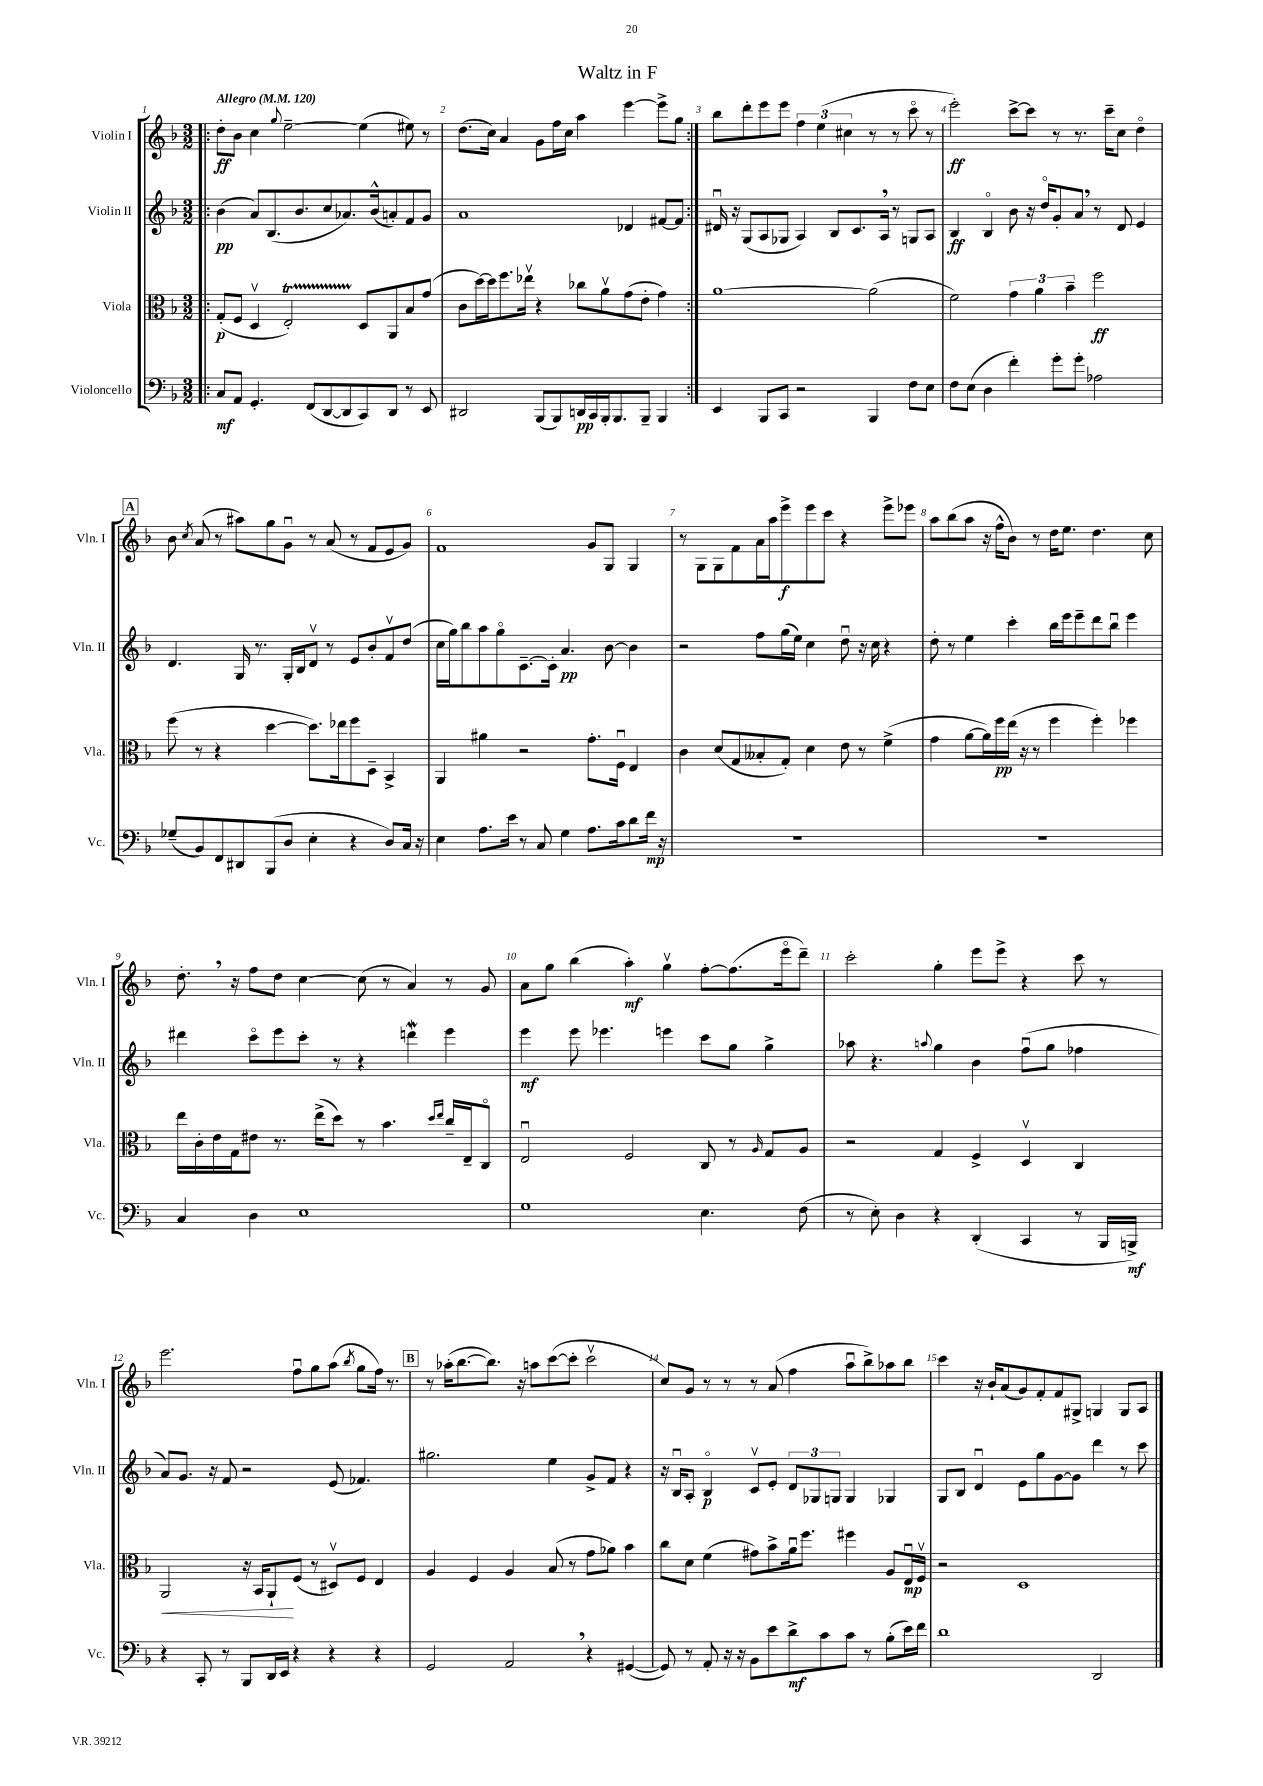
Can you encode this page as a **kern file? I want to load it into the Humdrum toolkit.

**kern	**kern	**kern	**kern
*staff4	*staff3	*staff2	*staff1
*clefF4	*clefC3	*clefG2	*clefG2
*k[b-]	*k[b-]	*k[b-]	*k[b-]
*M3/2	*M3/2	*M3/2	*M3/2
*MM120	*MM120	*MM120	*MM120
=!|:	=!|:	=!|:	=!|:
8C	(8G'	(4b-	8dd'
8AA	8F	.	8b-
4.GG'	4Dv	8a)	4cc
.	.	(8.B-	.
.	.	.	8qqgg
.	2E')	.	[2ee~
.	.	8.b-	.
(8FF	.	.	.
[8DD	.	8cc	.
8DD]	.	8.a-)	.
8CC)	8D	.	(4ee]
.	.	(16b-^^	.
8DD	8AA	8a')	.
8r	8B-	8f	8ee#)
8EE	(8g	8g	8r
=	=	=	=
2DD#	8c	1a	(8.dd
.	[16dd)	.	.
.	16dd]	.	16cc)
.	8.ff	.	4a
.	16ee-v	.	.
(8BBB-	4r	.	8g
8BBB-)	.	.	16ff
.	.	.	16cc
16DD	8cc-	.	4aa
16CC	.	.	.
16BBB-'	8av	.	.
8.BBB-	.	.	.
.	(8g	4d-	[4eee
8BBB-~	8e'	.	.
4BBB-	4g)	[8f#	8eee^]
.	.	8f#]	8gg
=:|!	=:|!	=:|!	=:|!
4EE	[1a	16d#u	8bb-
.	.	16r	.
.	.	(8G	8ddd'
8BBB-	.	8A	8eee
8CC	.	8G-	8eee
2r	.	4A)	6ff
.	.	.	(6ee
.	.	8B-	.
.	.	.	6cc#
.	.	8.c	.
4BBB-	(2a]	.	8r
.	.	16A	.
.	.	8r	8r
8F	.	8G	8ccco
8E	.	8A	8r
=	=	=	=
8F	2f)	4B-	2eee')
(8E	.	.	.
4D	.	4B-o	.
4f')	6g	8b-	[8ccc^
.	.	16r	8ccc]
.	6a	.	.
.	.	16ddo	.
8g'	.	8g'	8r
.	6b-~	.	.
8g'	.	8a	8.r
2A-	2ff	8r	.
.	.	.	16ccc~
.	.	8d	8cc
.	.	4e	4ddo
=	=	=	=
(8G-~	(8ff	4.d	8b-
.	.	.	8qcc
8BB-)	8r	.	(8a
8FF	4r	.	8r
8DD#	.	16G	8aa#)
.	.	8.r	.
(8BBB-	[4dd	.	8gg
8D	.	16G'	8gu
.	.	16B-	.
4E'	8.dd])	8dv	8r
.	.	8r	(8a
.	16ee-	.	.
4r	8ff	8e	8r
.	8D~	8b-'	8f
8D)	4BB-^	8fv	8e
16C	.	(8dd	8g)
16r	.	.	.
=	=	=	=
4E	4AA	16cc	1f
.	.	16gg)	.
.	.	8bb-	.
8.A	4a#	8aa	.
.	.	8ggo	.
16e	.	.	.
8r	2r	[8.c~	.
8C	.	.	.
.	.	16c']	.
4G	.	4.a	.
8.A	8.g'	.	8g
.	.	[8b-	8G
16c	16Fu	.	.
8d	4E	4b-]	4G
16f	.	.	.
16r	.	.	.
=	=	=	=
1.r	4c	2r	8r
.	.	.	8G
.	(8d	.	8G
.	8G	.	8f
.	8B--'	8ff	16a
.	.	.	16aa
.	8G')	(16gg	8eee^
.	.	16ee)	.
.	4d	4cc	8eee
.	.	.	8ccc
.	8e	8ddu	4r
.	8r	16r	.
.	.	16cc	.
.	(4f^	4r	8eee^
.	.	.	8eee-
=	=	=	=
1.r	4g	8dd'	8aa
.	.	8r	(8bb-
.	[8a	4ee	8aa
.	16a])	.	16r
.	16ff	.	16ff^^
.	(16ee	4ccc'	8b-)
.	16r	.	.
.	8r	.	8r
.	4ff	16bb-	16dd
.	.	16eee	8.ee
.	.	8eee~	.
.	4ff')	8ddd	4.dd
.	.	8bb-u	.
.	4ff-	4eee	.
.	.	.	8cc
=	=	=	=
4C	16ee	4ddd#	8.dd'
.	16c'	.	.
.	16e	.	.
.	16G	.	16r
4D	8e#	8ccco	8ff
.	8.r	8eee	8dd
1E	.	8ccc'	[4cc
.	(16ee^	.	.
.	8dd)	8r	.
.	8r	4r	(8cc]
.	4.b-	.	8r
.	.	4ddd	4a)
.	16qqdd	.	.
.	16qqee	.	.
.	16cc~	4eee	8r
.	16E~	.	.
.	8Co	.	8g
=	=	=	=
1G	2Eu	4eee	8a
.	.	.	8gg
.	.	8eee	(4bb-
.	.	4.eee-	.
.	2F	.	4aa')
.	.	4eee	4ggv
4.E	8C	8ccc	[8ff'
.	8r	8gg	(8.ff]
.	16qqA	.	.
.	8G	4gg^	.
.	.	.	16eeeo
(8F	8A	.	8ddd~)
=	=	=	=
8r	2r	8aa-	2ccc'
8E')	.	4.r	.
4D	.	.	.
.	.	8qqaa	.
4r	4G	4gg	4gg'
(4DD'	4F^	4b-	8eee
.	.	.	8eee^
4CC	4Dv	(8ffu	4r
.	.	8gg	.
8r	4C	4ff-	8ccc
16BBB-	.	.	8r
16BBB^)	.	.	.
=	=	=	=
4r	2AA	8a)	2.eee
.	.	8.g	.
8CC'	.	.	.
.	.	16r	.
8r	.	8f	.
8BBB-	16r	2r	.
.	16BB-	.	.
16DD	8AA`	.	.
16EE	.	.	.
4r	(8F	.	8ffu
.	8r	.	8gg
4r	8D#v)	(8e	(8aa
.	.	.	8qbb-
.	8F	4.f-)	8gg
4r	4E	.	16ff)
.	.	.	8.r
=	=	=	=
2GG	4A	2.gg#	8r
.	.	.	(16aa-'
.	.	.	[8.bb-
.	4F	.	.
.	.	.	8.bb-])
2AA	4A	.	.
.	.	.	16r
.	.	.	8aa
.	(8B-	4ee	([8ccc
.	8r	.	8ccc']
4r	8g	8g^	2cccv
.	8a-)	8f	.
([4GG#	4b-	4r	.
=	=	=	=
8GG#])	8cc	16r	8cc)
.	.	16B-u	.
8r	8d	8A'	8g
8AA'	(4f	4B-o	8r
16r	.	.	8r
16r	.	.	.
8BB-	8g#)	8cv	8r
8e	8b-^	8e'	(8a
8d^	16au	12d	4ff
.	8.ff	.	.
.	.	12G-	.
8c	.	.	.
.	.	12G	.
8c	4ff#	4G	8aau
8r	.	.	8bb-^)
(8B-'	8A	4G-	8aa-
16e)	16Eu	.	8bb-
16f	16Fv	.	.
=	=	=	=
1d	2r	8G	4ccc
.	.	8B-	.
.	.	4du	16r
.	.	.	16b-`
.	.	.	(8a
.	1D	8e	8g)
.	.	8gg	8f'
.	.	[8g	8f
.	.	8g]	8G#^
2DD	.	4ddd	4G
.	.	8r	8G
.	.	8ccc	8A
==	==	==	==
*-	*-	*-	*-
